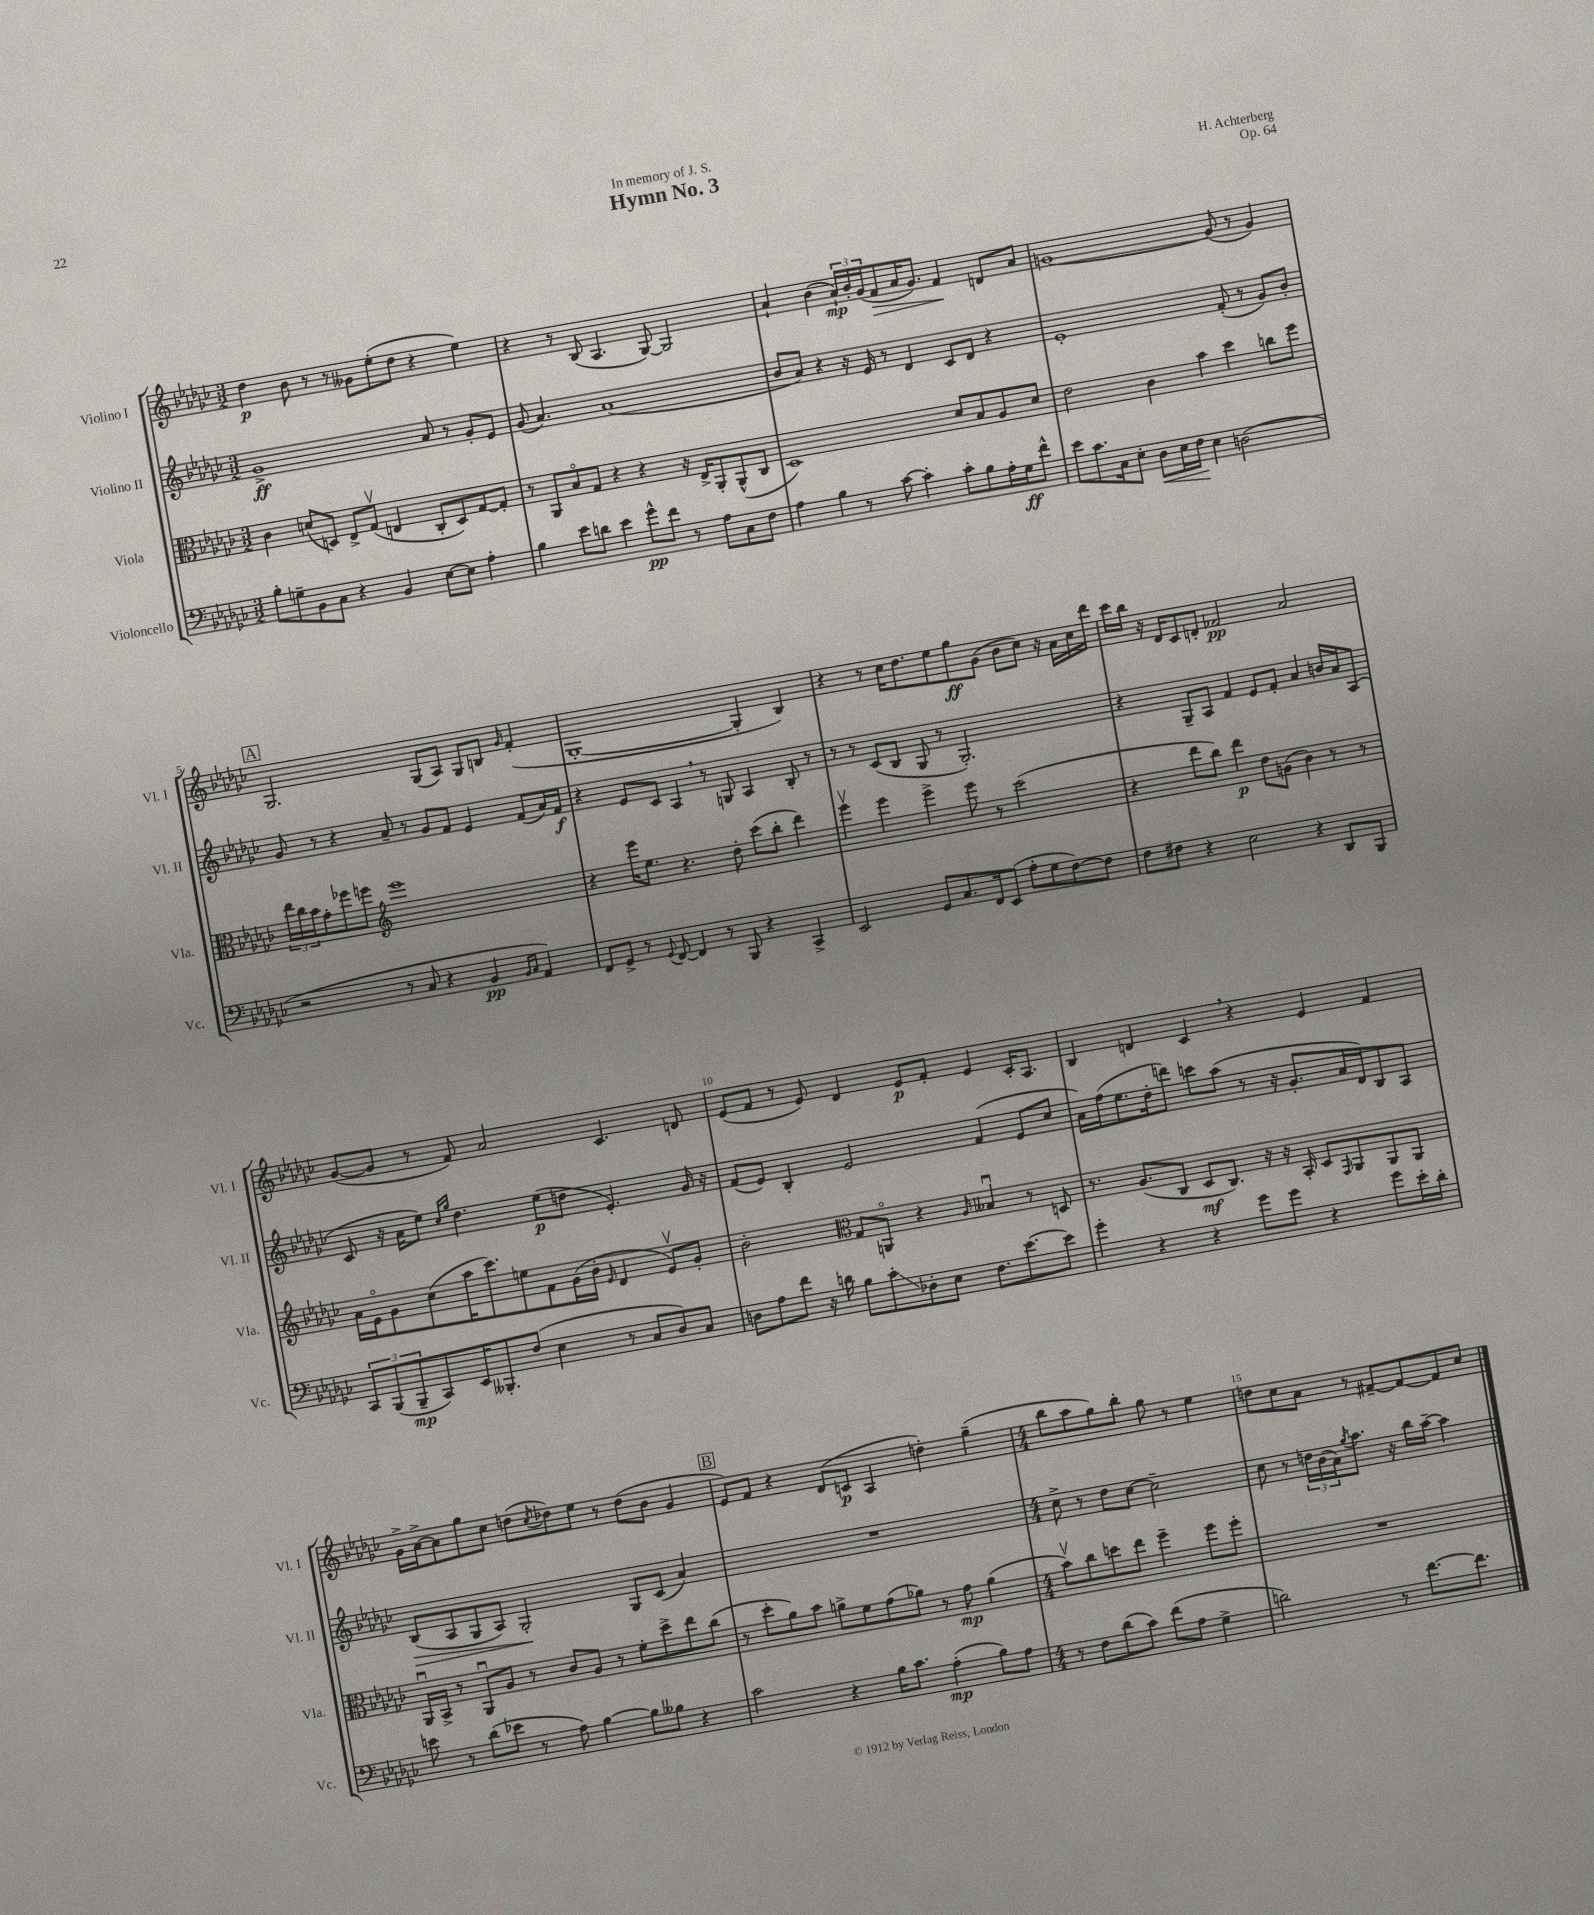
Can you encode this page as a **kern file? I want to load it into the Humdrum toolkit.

**kern	**kern	**kern	**kern
*staff4	*staff3	*staff2	*staff1
*clefF4	*clefC3	*clefG2	*clefG2
*k[b-e-a-d-g-c-]	*k[b-e-a-d-g-c-]	*k[b-e-a-d-g-c-]	*k[b-e-a-d-g-c-]
*M3/2	*M3/2	*M3/2	*M3/2
8B-'\L	4c-\	1g-^	4dd-\
8G~\	.	.	.
8BB-\	(8d/L	.	8b-\
8C-\J	8D/J)	.	8r
4r	8E-^/L	.	8r
.	(8G-v/J	.	8g--\L
4BB-/	4E/	.	(8ee-'\
.	.	.	8dd-\J
[8E-\L	8C-'/L	8a-/	4r
8E-\]J	8D/)	8r	.
4A-'\	[8G-/	8g-'/L	4ee-\)
.	8G-'/]J	8e-/J	.
=	=	=	=
4B-\	8r	(8g-/	4r
.	8AA-/L	4.a-/)	.
8e-\L	8B-o/	.	8r
8d\J	8G-/J	.	(8B-/
4e-\	4r	(1a-	4.A-/
8g-^^\L	4r	.	.
8f\J	.	.	[8G-/)
8r	16r	.	2G-/]
.	16E-^/LK	.	.
8A-\L	8AA-'/	.	.
8C-\	(8AA-^^/	.	.
8F\J	8C-/J	.	.
=	=	=	=
4A-\	1D-)	8b-/L	4a-`/
.	.	8a-/J)	.
4B-\	.	4r	(4b-\
8r	.	16r	24a-`/LL)
.	.	.	24b-'/
.	.	16e-/	.
.	.	.	(24g-/J
[8c-\	.	8r	8f/
4c-'\]	.	4d-/	16a-/K
.	.	.	8.g-/J)
8c-'\L	8d-/L	8c-/L	4f/
8B-\	8B-/	8d-/J	.
16A-'\L	8A-/	4r	8d/L
16G-\J	.	.	.
8f^^\J	8d-/J	.	8a-/J
=	=	=	=
8e-\L	2e-\	1e-'	[1g
8.c-\	.	.	.
16C-\k	.	.	.
8E-'\J	.	.	.
8D-\L	4c-\	.	.
16E-\L	.	.	.
16F\JJ	.	.	.
4E-\	4b-\	.	.
(2D\	4dd-\	(8f'/	(8g/]
.	.	8r	8r
.	8cc\L	8g-/L)	4g/)
.	8ff\J	8b-'/J	.
=	=	=	=
2r	24ee-\LL	8g-/	2.G-/
.	24cc-\	.	.
.	24b-\J	.	.
.	8g-'\	8r	.
.	8ff-\	4r	.
.	8ff\J	.	.
*	*clefG2	*	*
8r	1eee-	8a-~/	.
8C-/	.	8r	.
4r	.	8g-/L	(8G-/L
.	.	8f/J	8A-/J)
4BB-/	.	4e-/	8G-/L
.	.	.	8B/J
16qqBB-/LL	.	.	.
16qqC-/JJ	.	.	16qqg-/
4AA-/)	.	(8f/L	(4f'/
.	.	16a-/L)	.
.	.	16f/JJ	.
=	=	=	=
8FF/L	4r	4r	[1G-'
8GG-^/J	.	.	.
8r	16eee-\LK	8e-/L	.
.	8.ee-\J	.	.
8qqGG-/	.	.	.
[8FF/	.	8c-/J	.
4FF/]	4.r	4A-/	.
8r	.	8r	.
8BBB-/	8dd-'\	8G/	.
4r	(8ccc-\L	4A-/	4G-'/]
.	8bb-'\J	.	.
4CC-^/	4ddd-\)	8B-'/	4B-/)
.	.	8r	.
=	=	=	=
2EE-/	4eee-v\	8r	4r
.	.	8r	.
.	4eee-\	(8c-/L	8r
.	.	8B-/J	16cc-\LK
.	.	.	8.dd-\
8GG-/L	4eee-^\	8G-/	.
8.C-/	.	8r	8ee-\
.	8eee-\	2.G-'/)	8gg-\
16FF/k	.	.	.
(8EE-/J	8r	.	(8g-\J
8A-'\L	(2ccc-\	.	8b-\L
8G-\	.	.	8cc-\J)
[8F\)	.	.	16r
.	.	.	16a-\LL
8F\]J	.	.	16cc-\
.	.	.	16ddd-\JJ
=	=	=	=
8F\L	4r	4r	16ccc-\LL
.	.	.	16bb-\JJ
8F#\J	.	.	16r
.	.	.	16d-/LK
4r	8ddd-\L	8G-~/L	8c-/
.	8bb-\J)	8A-/J	8d'/J
2E-\	4ddd-\	4f/	2f-/
.	8dd-\L	8e-/L	.
.	(8g\J	8f'/J	.
4r	4b-\)	4a-/	2a-/
8DD-/L	8r	16b/LL	.
.	.	16a-/J	.
8BBB-/J	8r	(8A-/J	.
=	=	=	=
12CC-/L	16a-\LL	8c-/	([8g-/L
.	16e-o\J	.	.
(12BBB-/	.	.	.
.	8g-\	16r	8g-/]J
12BBB-~/	.	.	.
.	.	16a-\LK	.
8CC-/)	(8cc-\	8ee-\J)	8r
.	.	16qqcc-/LL	.
.	.	16qqgg-/JJ	.
16EE-/K	16aa-\K	4.dd-\	8f/)
8.BBB--'/	8.ccc-\)	.	.
.	.	.	2a-/
(8F/J	8ee\	.	.
4E-\	8f\	(8ee-\L	.
.	(16g-\L	8dd\J	.
.	16b-'\JJ	.	.
.	16qqe-/	.	.
8r	4d-/	4.e-'/)	4.c-/
8C-/L	.	.	.
8D-/)	8e-v/L)	.	.
8C-/J	8g-'/J	16g-/	8d/
.	.	16r	.
=	=	=	=
8D\L	2b-'\	(8f/L	(8e-/L
8A-\	.	8e-/J)	8f/J
8f\J	.	4B-'/	8r
16r	.	.	8e-/)
16d\	.	.	.
*	*clefC3	*	*
8B-\L	8G-/L	2e-/	4d-/
8c-'\	8AAo/J	.	.
8D-'\	4r	.	8e-/L
8E-\J	.	.	8f'/J
.	16qqA-/	.	.
8.F\L	4B--u/	(4f/	4e-/
[8.e-\	.	.	.
.	8r	8e-/L	16c-'/LK
.	.	.	8.A-/J
8e-\]J	8D/	8cc-/J	.
=	=	=	=
4g-'\	8.r	16a-\LL)	4B-/
.	.	(16ff\J	.
.	.	8.ee-\	.
.	(8.A-/L	.	.
4r	.	.	4d/
.	.	16dd-'\k	.
.	8C-/J	8ddd\J)	.
4r	8D-/L	8ccc\L	4c-/
.	8.C-/J)	(8aa-\J	.
8g-\L	.	8r	4r
.	16r	.	.
8g-\J	16r	16r	.
.	16BB-'/	8.g-'/L	.
4r	8D-/L	.	4e-/
.	16qqGG-/	.	.
.	8AA-/	16a-/L	.
.	.	16d-/J)	.
8g-\L	8AA-/	8B-/	4f/
16e-'\L	8AA-/J	8A-/J	.
16d-'\JJ	.	.	.
=	=	=	=
8e\	16AA-u/LL	(8B-/L	16g-^\LL
.	16BB-^/JJ	.	[16a-^\J
8r	8r	8A-/	8a-\]
(8d-\L	8AA-u/L	8G-/	8gg-\
8e-\J	8A-/J	8A-/J)	8cc-\J
8r	8r	2G-'/	(8dd\L
.	.	.	8qcc-/
8A-\)	8c-/L	.	8dd-\)
[4B-\	8A-/J	.	8ee-\J
.	8r	.	8r
8B-\]L	8f'\L	8G-/L	(8dd-\L
8B--\J	8dd-^\	(8c-/J	8b-\J
4r	8ee-\	4a-/)	4g-/
.	(8cc-\J	.	.
=	=	=	=
2c-\	8r	1.r	8e-/L)
.	8dd-'\L	.	8f/J
.	8a-\)	.	4r
.	8b-\J	.	.
4r	8a^\L	.	(8d-/L
.	8f\	.	8c/J
16B-\LK	(8g-\	.	4A-/
8.c-\J	.	.	.
.	8a-\J)	.	.
(4A-'\	8r	.	4dd'\)
.	8g-\	.	.
8B-\L)	(4a-\	.	(4gg-~\
8A-\J	.	.	.
=	=	=	=
*M4/4	*M4/4	*M4/4	*M4/4
8r	8b-v\L)	8cc-^\	8bb-\L
8F\L	8cc-\	8r	8aa-\
(8d-\	8dd\	8dd-\L	8gg-\)
8c-\J)	8ee-\J	[8cc-\J	8bb-'\J
(8f\L	4ff~\	2cc-~\]	8gg-\
8A-\J	.	.	8r
4G-^\	8ff\L	.	4ee-\
.	8ff'\J	.	.
=	=	=	=
2d\)	1r	8cc-\	8dd\L
.	.	8r	8cc-\
.	.	24dd\LL	8a-\J
.	.	(24b-\	.
.	.	24a-\J)	.
.	.	8qgg-/	.
.	.	8.aa-\J	8r
8r	.	.	[8f#~/L
.	.	16r	.
[8.f\L	.	16bb-\LL	8f#/_
.	.	[16aa-~\JJ	.
.	.	4aa-\]	8f#/]
8.f\]J	.	.	.
.	.	.	8cc-/J
==	==	==	==
*-	*-	*-	*-
